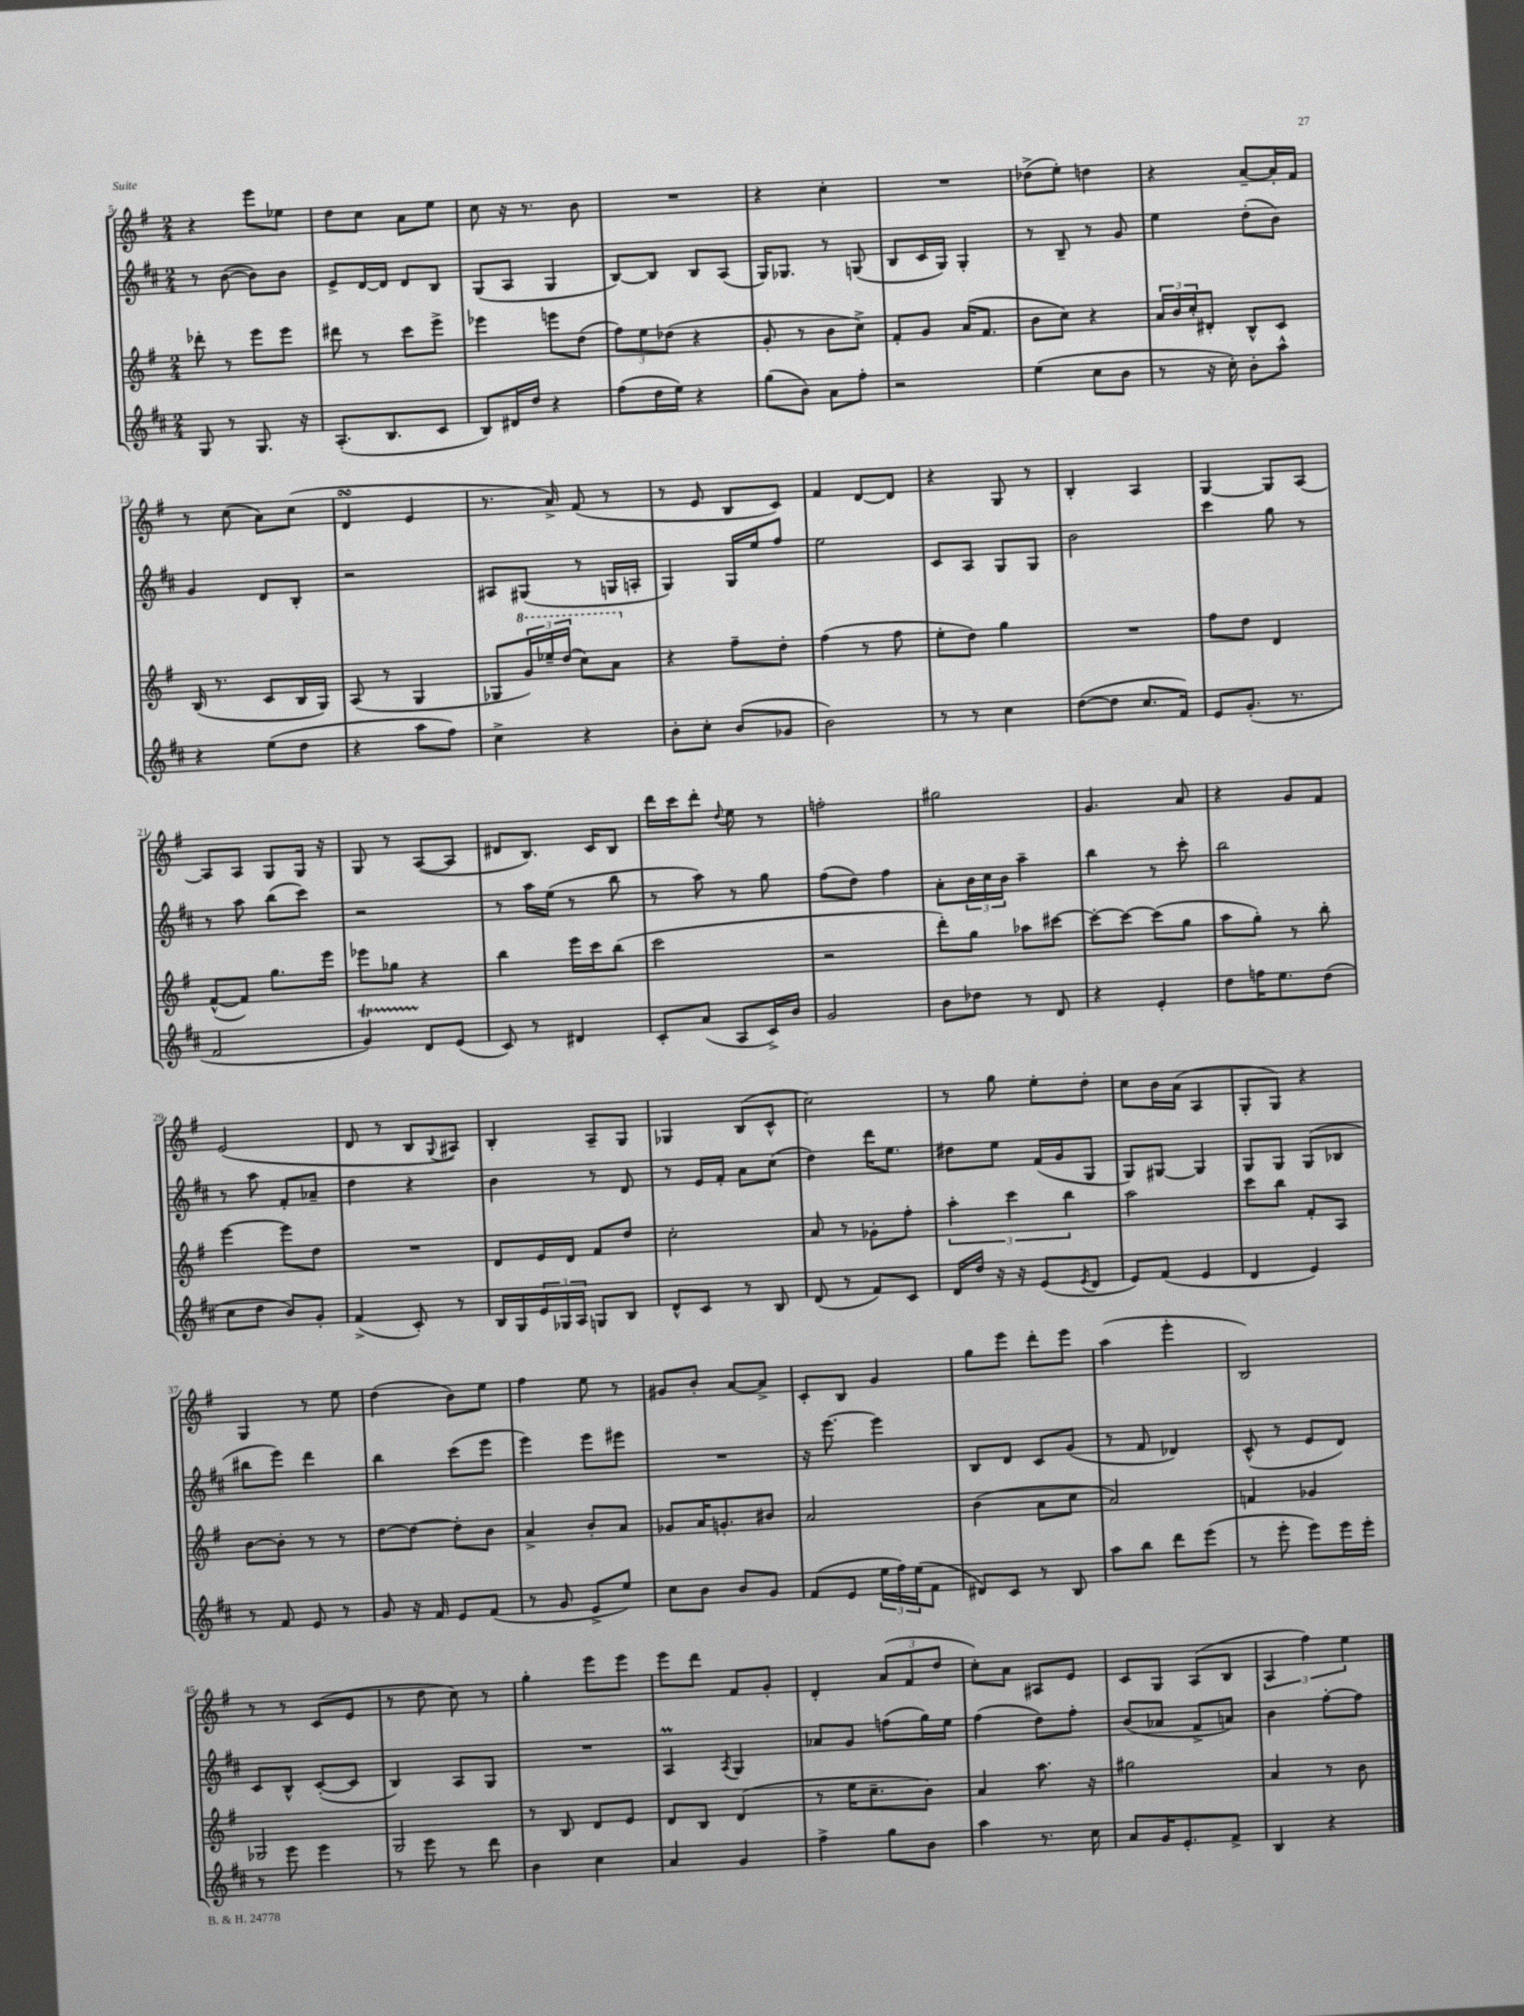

**kern	**kern	**kern	**kern
*part4	*part3	*part2	*part1
*staff4	*staff3	*staff2	*staff1
*clefG2	*clefG2	*clefG2	*clefG2
*k[f#c#]	*k[f#]	*k[f#c#]	*k[f#]
*M2/4	*M2/4	*M2/4	*M2/4
=5	=5	=5	=5
8G/	8ddd-X'\	8r	4r
8r	8r	([8b\	.
8.G/	8eee\L	8b\L])	8eee\L
.	8eee\J	8b\J	8ee-X\J
16r	.	.	.
=6	=6	=6	=6
(8.A'/L	8ddd#X\	8e^/L	8dd\L
.	8r	[16d/L	8cc\J
8.B/	.	16d/JJ]	.
.	8ccc\L	8d/L	8a\L
8c#/J	8eee^\J	8B/J	8ee\J
=7	=7	=7	=7
8B/L)	4eee-X\	(8G/L	8cc\
16d#X/L	.	8A/J	16r
16dd/JJ	.	.	8.r
4r	8eeen\L	4G/	.
.	(8dd\J	.	8b\
=8	=8	=8	=8
(8ff#\L	12ff#\L)	[8B/L)	2r
.	12ee\	.	.
16dd\L	.	8B/J]	.
.	(12dd-X\J	.	.
16ee\JJ)	.	.	.
4r	4r	8B/L	.
.	.	(8A/J	.
=9	=9	=9	=9
(8gg\L	8g'/	16G/KL)	4r
.	.	8.G-X/J	.
8b\J)	8r	.	.
8a\L	8b\L	8r	4cc'\
8ff#'\J	8cc^\J)	(8Gn/	.
=10	=10	=10	=10
2r	8f#'/L	8B/L	2r
.	8g/J	16c#/L	.
.	.	16G/JJ)	.
.	(16a/KL	4G'/	.
.	8.f#/J	.	.
=11	=11	=11	=11
(4ee\	8b\L	8r	(8dd-X^\L
.	8cc\J)	8B~/	8ee'\J)
8cc#\L	4r	8r	4ddn\
8b\J	.	8g/	.
=12	=12	=12	=12
8r	24a/LL	4ee\	4r
.	24b/	.	.
.	24cc'/J	.	.
16r	8d#X'/J	.	.
16cc#'\)	.	.	.
8b'\L	8B^^/L	(8dd'\L	[8a~/L
8aa^^\J	8c/J	8b\J)	16a'/L]
.	.	.	16f#/JJ
!!LO:LB:g=z
=13	=13	=13	=13
4r	(16B/	4g/	8r
.	8.r	.	.
.	.	.	(8cc\
(8ee\L	8c/L	8d/L	8a\L)
8dd\J	16B/L	8B'/J	(8cc\J
.	16G/JJ)	.	.
=14	=14	=14	=14
4r	(8A/	2r	4dsSSS/
.	8r	.	.
8aa\L	4G/	.	4e/
8ff#\J)	.	.	.
=15	=15	=15	=15
4cc#^\	8G-X/L	8A#X/L	8.r
*	*8va	*	*
.	24gg/L)	(8G#X/J	.
.	24eee-X~/	.	.
.	.	.	16a^/)
.	(24ddd/JJ	.	.
4r	8ccc\L)	8r	(8f#/
.	8aa\J	16Gn/LL	8r
.	.	16An'/JJ	.
=16	=16	=16	=16
*	*X8va	*	*
8b'\L	4r	4G/)	8r
8cc#'\J	.	.	8e/
(8b/L	8ff#~\L	16G/LL	8B/L
.	.	16ee/J	.
8g-X/J	8dd'\J	8ff#/J	8c/J)
=17	=17	=17	=17
2b\)	(4ff#\	2ee\	4f#/
.	8r	.	[8d/L
.	8ff#\	.	8d/J]
=18	=18	=18	=18
8r	8ee'\L	8c#/L	4r
8r	8dd\J)	8A/J	.
4cc#\	4gg\	8G/L	8G/
.	.	8G/J	8r
=19	=19	=19	=19
([8dd\L	2r	2b\	4B'/
8dd\J]	.	.	.
8.cc#/L	.	.	4A/
16f#/Jk)	.	.	.
=20	=20	=20	=20
8e/L	8ff#\L	4ccc#\	[4G/
(8.g'/J	8dd\J	.	.
.	4d/	8gg\	8G/L]
8.r	.	.	.
.	.	8r	[8A/J
!!LO:LB:g=z
=21	=21	=21	=21
2f#/	([8f#^^/L	8r	8A/L]
.	8f#/J])	8aa\	8A/J
.	8.gg\L	(8bb\L	8G/L
.	.	8ccc#\J)	16G/Jk
.	16eee\Jk	.	16r
=22	=22	=22	=22
4gT/)	8eee-X\L	2r	8G/
.	8gg-X\J	.	8r
8d/L	4r	.	([8A/L
(8e/J	.	.	8A/J]
=23	=23	=23	=23
8c#/)	4bb\	8r	8d#X/L
8r	.	16aa\LL	8.B/J)
.	.	(16ee\JJ	.
4d#X/	16eee\LL	8r	.
.	16ccc\J	.	16c/KL
.	(8bb\J	8bb\	8B/J
=24	=24	=24	=24
8c#'/L	2ccc\	8r	16ddd\LL
.	.	.	16ccc\J
(8a/J	.	8aa\)	8ddd'\J
.	.	.	8qqdd/
8A/L	.	8r	8ee\
16c#^/L)	.	8gg\	8r
16b/JJ	.	.	.
=25	=25	=25	=25
2g/	2r	(8ff#\L	2ffn'\
.	.	8dd\J)	.
.	.	4ff#\	.
=26	=26	=26	=26
8b\L	8ddd'\L)	8a'\L	2gg#X\
8dd-X\J	8gg\J	24b\L	.
.	.	24cc#\	.
.	.	24b\JJ	.
8r	8aa-X\L	4aa~\	.
8d/	[8ccc#X\J	.	.
=27	=27	=27	=27
4r	8ccc#'\L_	4bb\	4.g/
.	8ccc#\J_	.	.
4e'/	(8ccc#\L]	8r	.
.	8gg\J	8ccc#'\	8a/
=28	=28	=28	=28
8dd\L	8aa\L	2bb\	4r
16ffn\K	8gg'\J)	.	.
8.ee\	.	.	.
.	8r	.	8g/L
(8dd\J	8bb'\	.	8f#/J
!!LO:LB:g=z
=29	=29	=29	=29
8cc#\L	[4eee\	8r	(2e/
8dd\J	.	8aa\	.
8b/L)	8eee\L]	8f#'/L	.
8g'/J	8dd\J	8a-X~/J	.
=30	=30	=30	=30
(4f#^/	2r	4dd\	8d/
.	.	.	8r
8c#'/)	.	4r	8B/L
.	.	.	8qqG/
8r	.	.	8A#X/J)
=31	=31	=31	=31
16B/LL	8d/L	4b\	4B'/
16G/	.	.	.
24e/	16e/L	.	.
24G-X/	.	.	.
.	16d/JJ	.	.
24A/JJ	.	.	.
8Gn/L	8f#/L	8r	8A~/L
8B/J	8dd/J	8d/	8G/J
=32	=32	=32	=32
8d^^/L	2cc'\	8r	4G-X/
8c#/J	.	16e/LL	.
.	.	16f#'/JJ	.
8r	.	8a\L	(8B/L
8B/	.	(8cc#\J	8c^^/J
=33	=33	=33	=33
(8d/	8a/	4dd\)	2cc\)
8r	8r	.	.
8f#/L)	8g-X'\L	16ddd\KL	.
.	.	8.ee\J	.
8c#/J	8ff#'\J	.	.
=34	=34	=34	=34
16d/LL	6aa'\	8dd#X\L	8r
16dd/JJ	.	.	.
16r	.	8ee\J	8gg\
.	6ccc\	.	.
16r	.	.	.
(8e/L	.	(16f#/LL	8ee'\L
.	.	16g/J	.
.	6bb\	.	.
8qe/	.	.	.
8d/J	.	8G/J	8dd'\J
=35	=35	=35	=35
8e/L)	2aa\	8G/L)	8cc\L
(8f#/J	.	[8G#X/J	16b\L
.	.	.	(16a\JJ
4e/	.	4G#/]	4A/
=36	=36	=36	=36
4d/	8ccc\L	8G/L	8G'/L
.	8bb\J	8G/J	8G/J)
4e/)	8f#'/L	(8G/L	4r
.	8A/J	8B-X/J	.
!!LO:LB:g=z
=37	=37	=37	=37
8r	[8b\L	8bb#X\L	4G/
8f#/	8b'\J]	8eee\J)	.
8e/	8r	4ddd\	8r
8r	8r	.	8ee\
=38	=38	=38	=38
8g/	[8dd\L	4bb\	(4dd\
16r	8dd\J_	.	.
16f#/	.	.	.
8e/L	8dd'\L]	(8ccc#\L	8b\L)
(8f#/J	8b\J	8eee\J	8ee\J
=39	=39	=39	=39
8r	4a^/	4eee\)	4ff#\
8g/	.	.	.
8e^/L	8b'/L	8eee\L	8ee\
8ee/J)	8a/J	8eee#X\J	8r
=40	=40	=40	=40
8cc#\L	8g-X/L	2r	8g#X/L
8b\J	16a/K	.	8b'/J
.	8.gn'/	.	.
8b/L	.	.	[8a/L
8g/J	8b#X/J	.	8a^/J]
=41	=41	=41	=41
(8f#/L	2a/	16r	8c'/L
.	.	[8.eee\	.
8e/J	.	.	8B/J
24ee\LL	.	4eee\]	4g/
24ff#\)	.	.	.
(24ee\J	.	.	.
8f#\J	.	.	.
=42	=42	=42	=42
8d#X/L)	(4b\	8B/L	8gg\L
8c#/J	.	8d/J	8eee\J
8r	8a\L	8c#/L	8ddd'\L
8B/	8cc\J	(8g/J	8eee\J
=43	=43	=43	=43
8aa\L	2a/)	8r	(4aa\
8bb\J	.	8f#/	.
8ddd\L	.	4d-X/)	4eee'\
(8eee\J	.	.	.
=44	=44	=44	=44
8r	4fn/	(8c#^^/	2B/)
8eee'\	.	8r	.
8eee\L)	4g-X/	8e/L	.
16eee\L	.	8d/J)	.
16eee'\JJ	.	.	.
!!LO:LB:g=z
=45	=45	=45	=45
8r	2G-X/	8c#/L	8r
8eee\	.	8B^^/J	8r
4eee\	.	([8c#'/L	(8c/L
.	.	8c#/J]	8e/J
=46	=46	=46	=46
8r	2G/	4B/)	8r
8eee\	.	.	8dd\
8r	.	8A/L	8cc\)
8ddd\	.	8G/J	8r
=47	=47	=47	=47
4b\	8r	2r	4gg'\
.	8B/	.	.
4cc#\	8d/L	.	8eee\L
.	8e/J	.	8eee\J
=48	=48	=48	=48
4a/	8d/L	4AM/	8eee\L
.	8B/J	.	8ddd\J
.	.	8qA/	.
4g/	(4d/	4G/	8f#/L
.	.	.	8g'/J
=49	=49	=49	=49
4ff#^\	8r	8a-X/L	4d'/
.	16ee\KL	8g/J	.
.	8.cc~\	.	.
8gg\L	.	(8ffn\L	(12a/L
.	.	.	12f#/
8b\J	8b\J)	16gg\L)	.
.	.	.	12dd/J
.	.	16ee\JJ	.
=50	=50	=50	=50
4aa\	4a/	(4ff#\	8cc'\L)
.	.	.	8a\J
8.r	8.aa\	8dd\L)	8A#X/L
.	.	8ff#'\J	8e/J
16cc#\	16r	.	.
=51	=51	=51	=51
8a/L	2gg#X\	(8b/L	8c/L
16g/K	.	8a-X/J	8G/J
8.e'/	.	.	.
.	.	8f#^/L	(8A/L
8f#^/J	.	8an/J)	8B/J
=52	=52	=52	=52
4B/	4a/	4b\	6A/
.	.	.	6ff#\)
4r	8r	[8ff#'\L	.
.	.	.	6ee\
.	8b\	8ff#\J]	.
==	==	==	==
*-	*-	*-	*-
